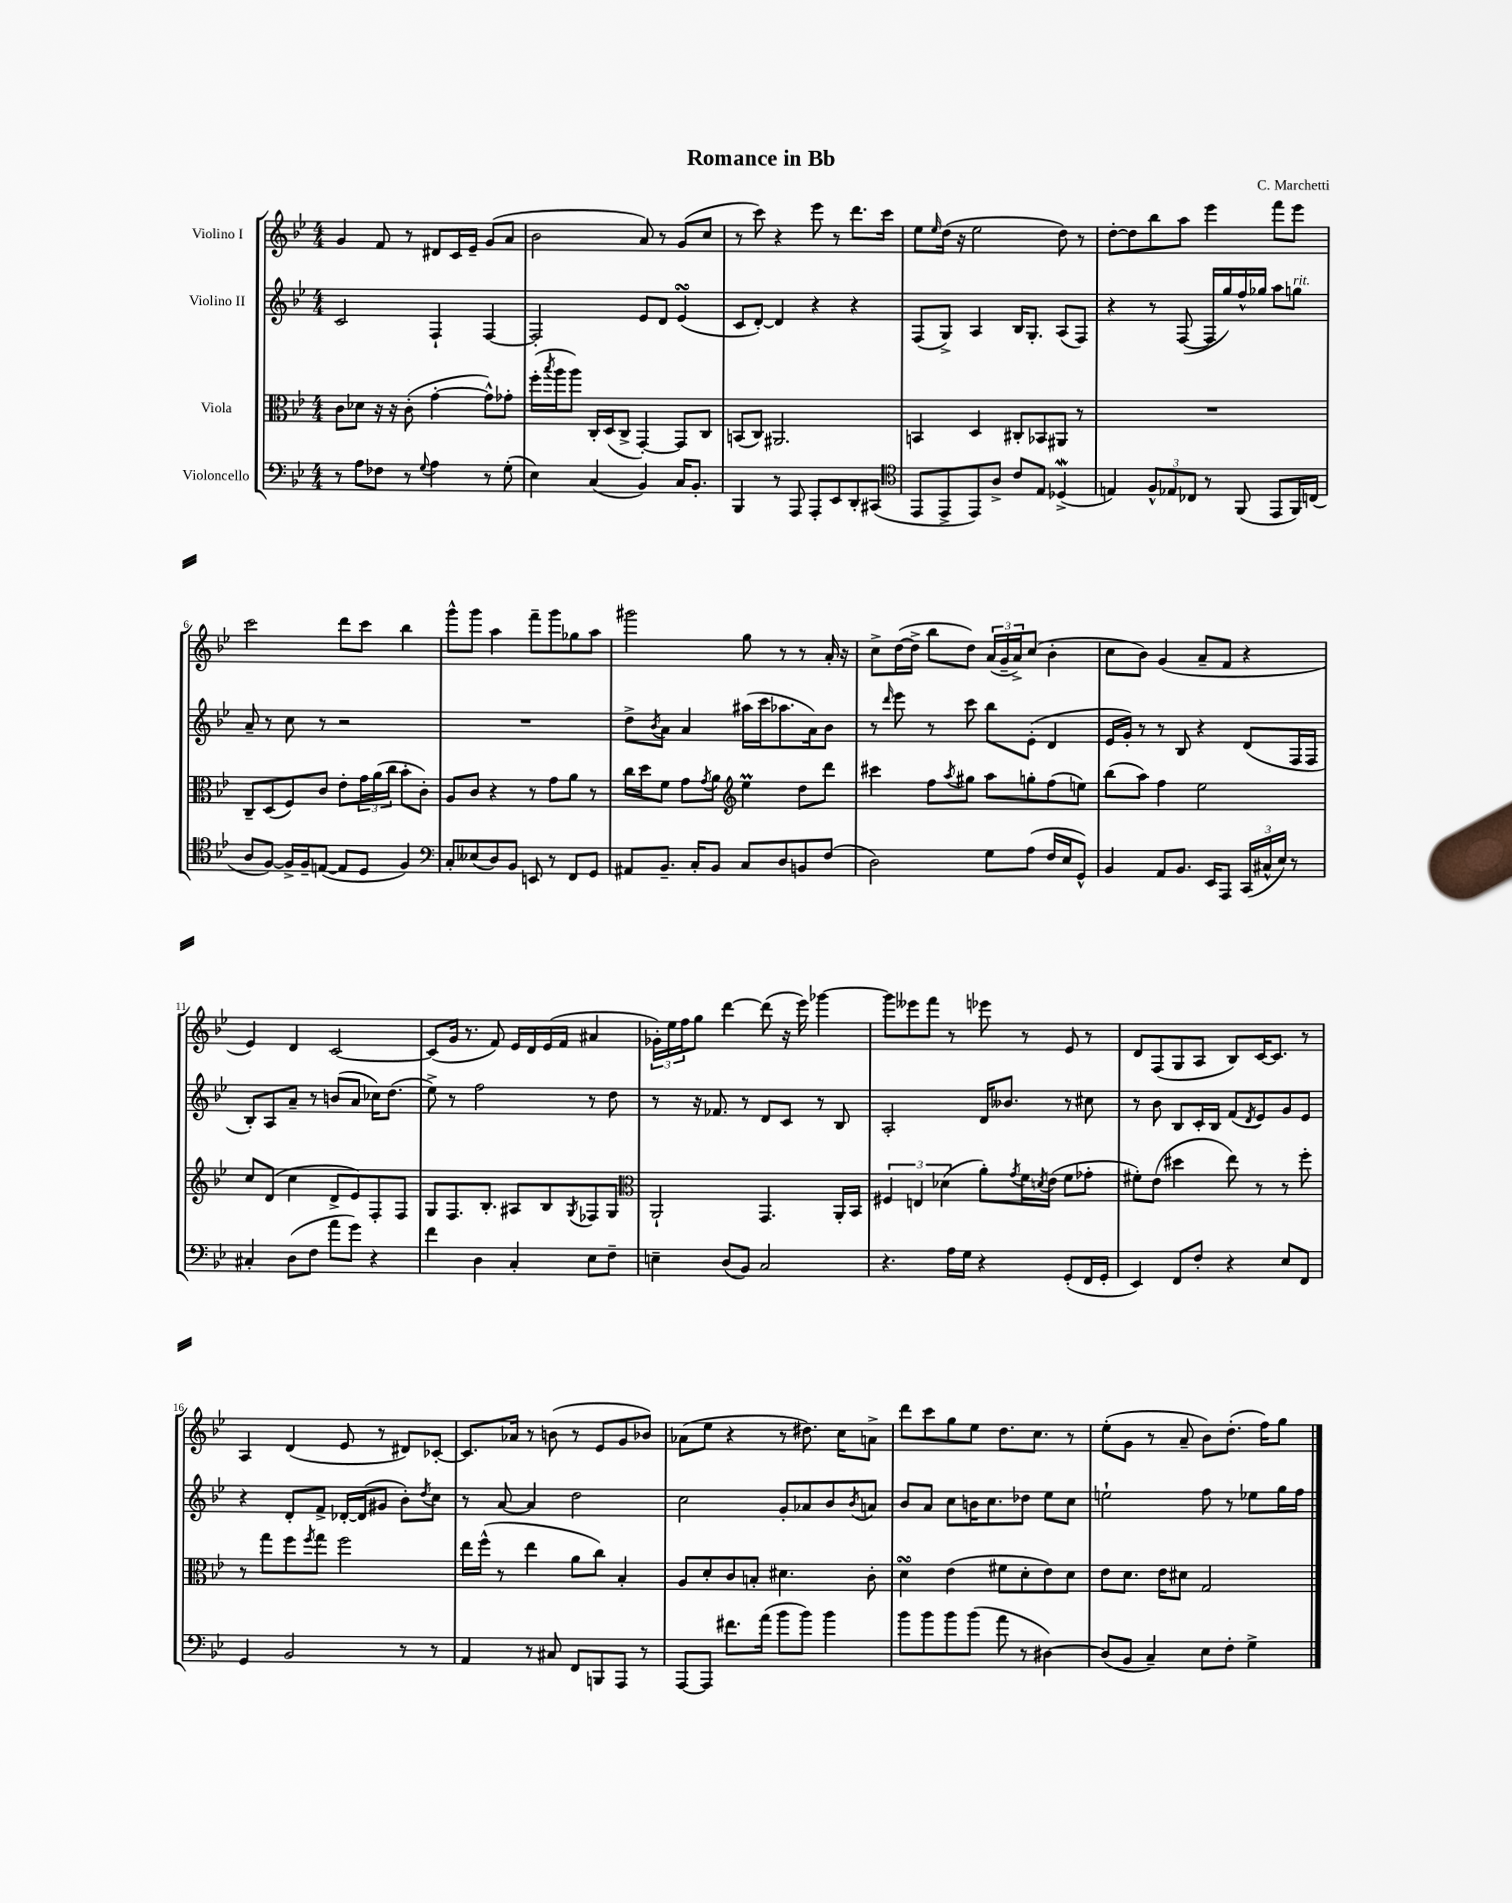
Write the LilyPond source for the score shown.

\header { title = "Romance in Bb" composer = "C. Marchetti" }
<<
\new StaffGroup <<
\new Staff = "s0" \with { instrumentName = "Violino I" } {
    \clef treble \key bes \major \numericTimeSignature \time 4/4
    g'4 f'8 r8 dis'8 c'16 ees'16-- g'8( a'8 |
    bes'2 a'8) r8 g'8( c''8 |
    r8 c'''8) r4 ees'''8 r8 d'''8. c'''16 |
    ees''8 \grace { ees''16 } d''16( r16 ees''2 d''8) r8 |
    d''8~-. d''8 bes''8 a''8 ees'''4 f'''8 ees'''8 |
    c'''2 d'''8 c'''8 bes''4 |
    g'''8-^ g'''8 a''4 f'''8-- g'''8 ges''8 a''8 |
    gis'''2 g''8 r8 r8 a'16-. r16 |
    c''8-> d''16~( d''16-> bes''8 d''8) \tuplet 3/2 { a'16( g'16-- a'16->) } c''8( bes'4-. |
    c''8 bes'8) g'4( a'8-- f'8 r4 |
    ees'4) d'4 c'2~ |
    c'8( g'16 r8. f'8) ees'16 d'16 ees'16( f'16 ais'4 |
    \tuplet 3/2 { ges'16-.) ees''16 f''16 } g''8 d'''4~ d'''8( r16 ees'''16) ges'''4~ |
    ges'''8 eeses'''8 f'''8 r8 ees'''8 r8 ees'8 r8 |
    d'8 f8( g8 a8 bes8) c'16~ c'8. r8 |
    a4 d'4( ees'8 r8 dis'8) ces'8~-. |
    ces'8. aes'16 r8 b'8( r8 ees'8 g'8 bes'8) |
    aes'8( ees''8 r4 r8 dis''8.) c''16 a'8-> |
    d'''8 c'''8 g''8 ees''8 d''8. c''8. r8 |
    ees''8-.( g'8 r8 a'8-- bes'8) d''8.-.( f''16) g''8 \bar "|." |
}
\new Staff = "s1" \with { instrumentName = "Violino II" } {
    \clef treble \key bes \major \numericTimeSignature \time 4/4
    c'2 f4-! f4~ |
    f2-. ees'8 d'8 ees'4\turn( |
    c'8 d'8~-.) d'4 r4 r4 |
    f8( g8->) a4 bes16 g8.-. a8( f8) |
    r4 r8 f8~( f16 g''16) f''16-^ ges''16 a''8 g''8^\markup { \italic "rit." } |
    a'8-- r8 c''8 r8 r2 |
    R1 |
    d''8-> \acciaccatura { bes'8 } a'8 a'4 ais''16( c'''16 aes''8. a'16) bes'8 |
    r8 \grace { d'''16 } ees'''8 r8 c'''8 bes''8 ees'8-.( d'4 |
    ees'16 g'16-.) r8 r8 bes8 r4 d'8( f16 f16 |
    bes8-.) a8 a'8-- r8 b'8( a'8 ces''16) d''8.( |
    ees''8->) r8 f''2 r8 d''8 |
    r8 r16 fes'8. r8 d'8 c'8 r8 bes8 |
    a2-. d'16 beses'8. r8 cis''8 |
    r8 bes'8 bes8 c'16-. bes16 f'8( \acciaccatura { d'8 } ees'8) g'8 ees'8 |
    r4 d'8-. f'8-> des'16~-. des'16( gis'8 bes'8-.) \acciaccatura { d''8 } c''8 |
    r8 a'8~ a'4 d''2 |
    c''2 g'8-. aes'8 bes'8 \acciaccatura { bes'8 } a'8 |
    bes'8 a'8 c''8 b'16 c''8. des''8 ees''8 c''8 |
    e''2-! f''8 r8 ees''8 g''16 f''16 \bar "|." |
}
\new Staff = "s2" \with { instrumentName = "Viola" } {
    \clef alto \key bes \major \numericTimeSignature \time 4/4
    c'8 des'8 r16 r16 c'8-.( g'4~-. g'8-^) ges'8-. |
    f''16-.( \acciaccatura { bes''8 } a''16 a''8) c16-. d16( c8-> g,4~-.) g,8 c8 |
    b,8( c8) ais,2. |
    b,4 d4 cis8-. bes,8 ais,8 r8 |
    R1 |
    c8-- d8( f8) c'8 ees'8-. \tuplet 3/2 { g'16 a'16( c''16 } bes'8-. c'8-.) |
    a8 c'8 r4 r8 g'8 a'8 r8 |
    c''16 d''16 f'8 g'8 \acciaccatura { g'8 } a'8 \clef treble ees''4\prall d''8 d'''8 |
    cis'''4 f''8 \acciaccatura { a''8 } gis''8 a''8 g''8-. f''8( e''8) |
    bes''8( a''8) f''4 ees''2 |
    c''8 d'8( c''4 d'8-> ees'8) f8-. f8 |
    g8 f8. bes8.-. ais8 bes8 \acciaccatura { g8 } fes8 g8 |
    \clef alto a,2-! g,4. a,16-. bes,16 |
    \tuplet 3/2 { fis4 e4 des'4( } a'8-.) \acciaccatura { g'8 } f'16 \acciaccatura { d'8 } ees'16( f'8 ges'8-. |
    fis'8-.) ees'8( dis''4 ees''8) r8 r8 f''8-. |
    r8 g''8 f''8 \acciaccatura { f''8 } g''8 f''2 |
    ees''16 f''16-^( r8 ees''4 a'8 c''8) bes4-. |
    a8 d'8-. c'8 b8-. dis'4. c'8-. |
    d'4\turn ees'4( fis'8 d'8-. ees'8) d'8 |
    ees'8 d'8. ees'16 dis'8 g2 \bar "|." |
}
\new Staff = "s3" \with { instrumentName = "Violoncello" } {
    \clef bass \key bes \major \numericTimeSignature \time 4/4
    r8 a8 fes8 r8 \appoggiatura { g8 } a4 r8 g8-.( |
    ees4) c4( bes,4) c16 bes,8.-. |
    bes,,4 r8 a,,8 a,,8-. ees,8 d,8-. cis,8( |
    \clef tenor ees,8 ees,8-> ees,8) a8-> c'8 ees8 des4->\mordent( |
    e4) \tuplet 3/2 { f8-^ ees8 ces8 } r8 f,8( ees,8 f,16) c16( |
    a8 f8~) f16-> f16-- e8~( e8 d8 f4) |
    \clef bass c8-. eeses8( d8) bes,8 e,8 r8 f,8 g,8 |
    ais,8 bes,8.-- c16-. bes,8 c8 d8 b,8 f8( |
    d2) g8 a8( f16 ees16 g,8-^) |
    bes,4 a,8 bes,8. ees,16 a,,8 \tuplet 3/2 { c,16( cis16-^ ees16) } r8 |
    cis4-. d8( f8 a'8 g'8) r4 |
    f'4 d4 c4-. ees8 f8-- |
    e4-- d8( bes,8) c2 |
    r4. a16 g16 r4 g,8-.( f,16 g,16-. |
    ees,4) f,8 f8-. r4 ees8 f,8 |
    g,4 bes,2 r8 r8 |
    a,4 r8 cis8 f,8 b,,8 a,,8 r8 |
    a,,8~ a,,8 fis'8. a'16( bes'8 bes'8) bes'4 |
    bes'8 bes'8 bes'8 bes'8( a'8 r8 dis4~) |
    dis8( bes,8 c4--) ees8 f8-. g4-> \bar "|." |
}
>>
>>
